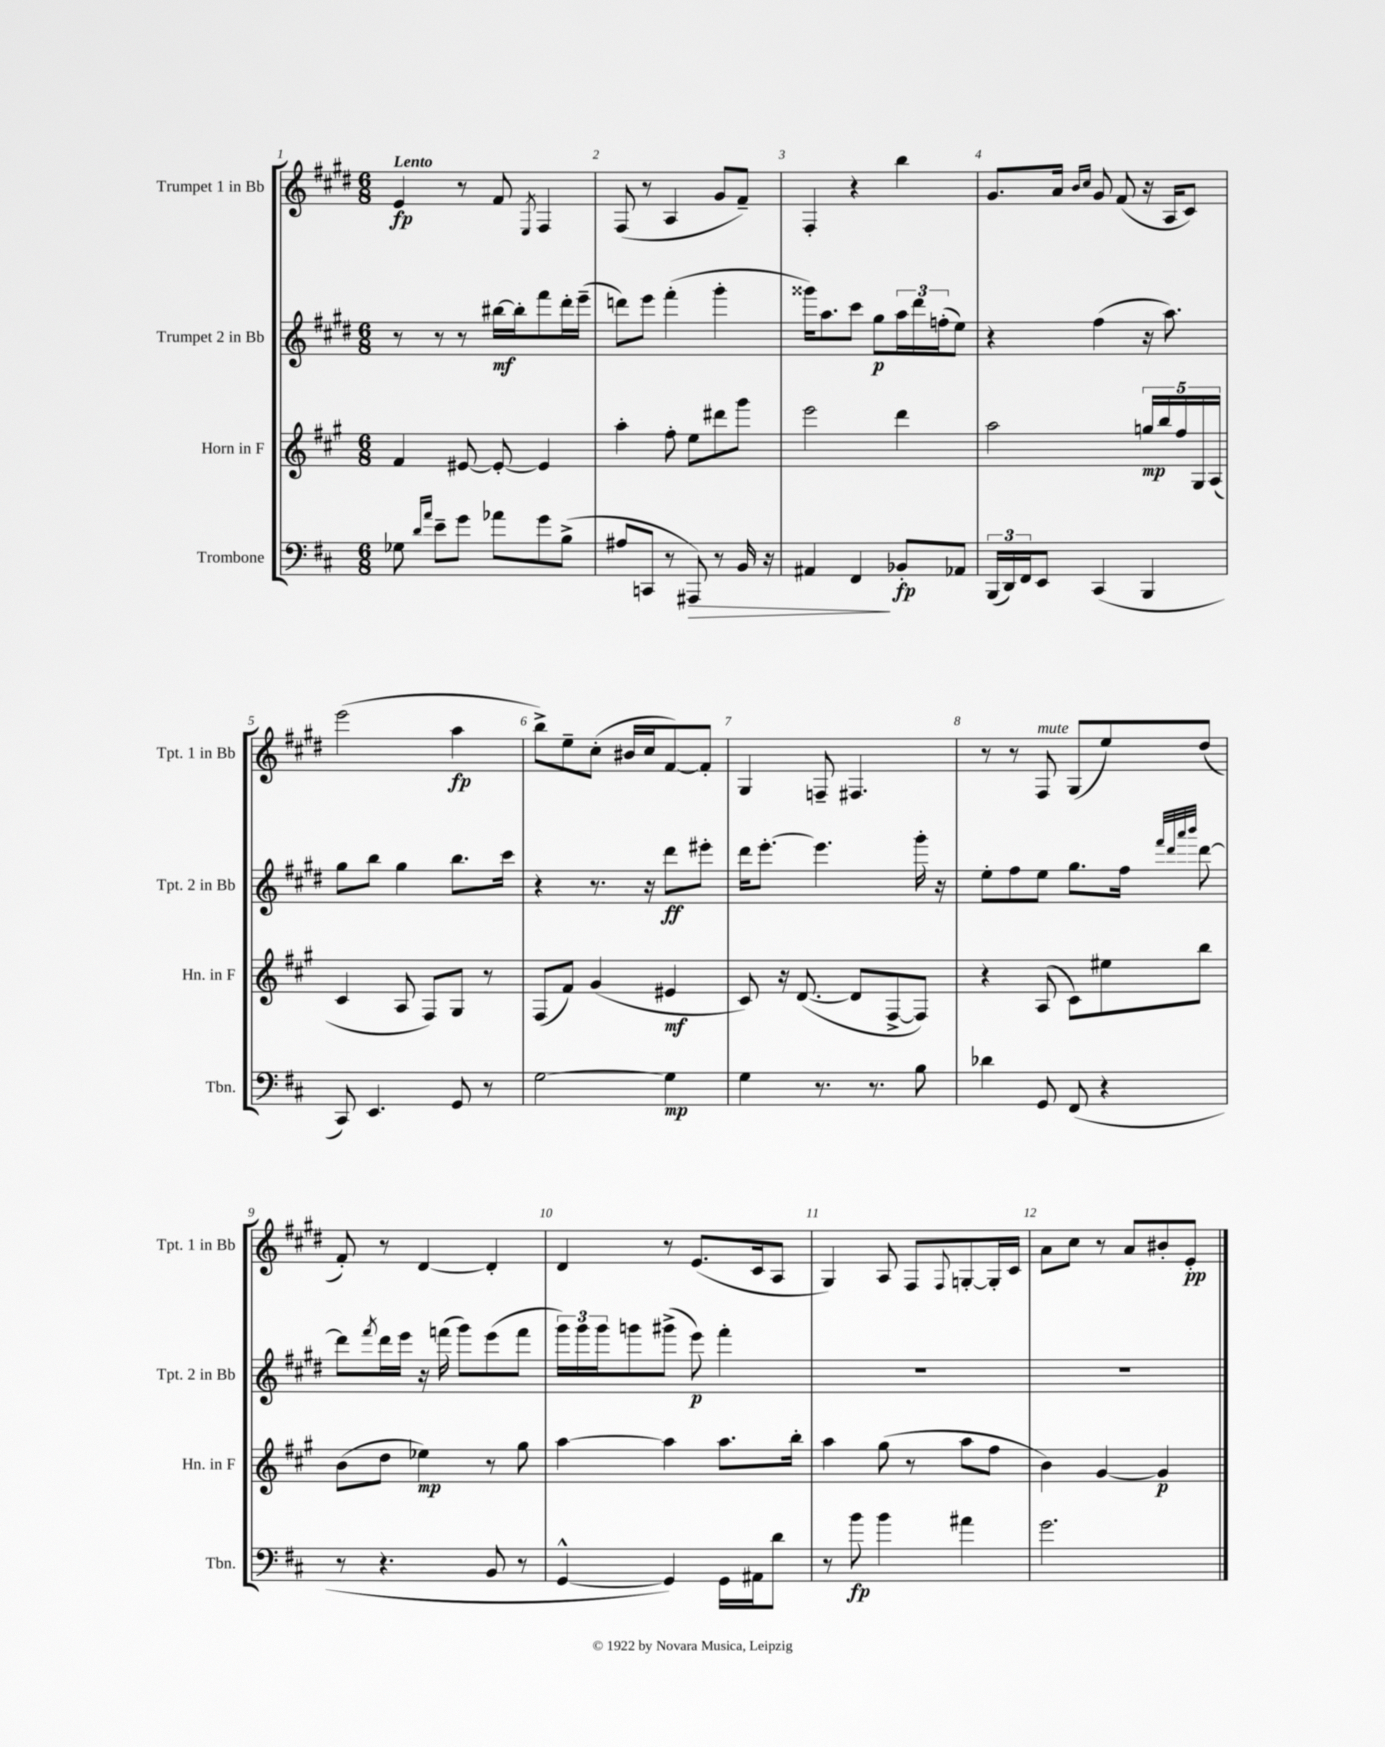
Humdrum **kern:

**kern	**kern	**kern	**kern
*staff4	*staff3	*staff2	*staff1
*clefF4	*clefG2	*clefG2	*clefG2
*k[f#c#]	*k[f#c#g#]	*k[f#c#g#d#]	*k[f#c#g#d#]
*M6/8	*M6/8	*M6/8	*M6/8
8G-\	4f#/	8r	4e/
16qqd/LL	.	.	.
16qqa/JJ	.	.	.
8e~\L	.	8r	.
8g\J	[8e#/	8r	8r
8a-\L	8e#'/_	[16bb#\LL	8f#/
.	.	16bb#'\]J	.
.	.	.	8qE/
8g\	4e#/]	8fff#\	4F#/
(8B^\J	.	16ddd#'\L	.
.	.	(16eee~\JJ	.
=	=	=	=
8A#/L	4aa'\	8ddd\L)	(8F#/
8CC/J	.	8eee\J	8r
8r	8ff#'\	(4fff#'\	4A/
8AAA#/)	8ee\L	.	.
8r	8ddd#\	4ggg#'\	8g#/L
16BB/	8ggg#\J	.	8f#~/J)
16r	.	.	.
=	=	=	=
4AA#/	2eee\	16ggg##\LK)	4F#'/
.	.	8.aa\	.
4FF#/	.	8ccc#\J	4r
.	.	8gg#\L	.
8BB-'/L	4ddd\	24aa\L	4bb\
.	.	24ddd#\	.
.	.	(24ff'\J	.
8AA-/J	.	8ee\J)	.
=	=	=	=
(24BBB/LL	2aa\	4r	8.g#/L
24DD/)	.	.	.
24FF#/J	.	.	.
8EE/J	.	.	.
.	.	.	16a/Jk
.	.	.	16qqb/LL
.	.	.	16qqcc#/JJ
(4CC#/	.	(4ff#\	8g#/
.	.	.	(8f#/
4BBB/	20gg/LL	16r	16r
.	20bb/	.	.
.	.	8.aa\)	16A/LK
.	20ff#/	.	.
.	.	.	8c#/J)
.	20G#/	.	.
.	(20A/JJ	.	.
=	=	=	=
8CC#/)	4c#/	8gg#\L	(2eee\
4.EE/	.	8bb\J	.
.	8A/	4gg#\	.
.	8F#/L)	.	.
8GG/	8G#/J	8.bb\L	4aa\
8r	8r	.	.
.	.	16ccc#\Jk	.
=	=	=	=
[2G\	(8F#/L	4r	8bb^\L)
.	8f#/J)	.	8ee~\
.	(4g#/	8.r	(8cc#'\J
.	.	.	16b#/LL
.	.	16r	16cc#/J
4G\]	4e#/	8ddd#\L	[8f#/)
.	.	8eee#'\J	8f#'/]J
=	=	=	=
4G\	8c#/)	16ddd#\LK	4G#/
.	.	[8.eee'\J	.
.	16r	.	.
.	([8.d/	.	.
8.r	.	4.eee\]	8F~/
.	8d/]L	.	4.F#/
8.r	.	.	.
.	[8F#^/	.	.
8B\	8F#/]J)	16ggg#'\	.
.	.	16r	.
=	=	=	=
4d-\	4r	8ee'\L	8r
.	.	8ff#\	8r
8GG/	(8A/	8ee\J	8F#/
(8FF#/	8c#\L)	8.gg#\L	(8G#/L
4r	8ee#\	.	8ee/)
.	.	16ff#\Jk	.
.	.	32qqfff#/LLL	.
.	.	32qqddd#/	.
.	.	32qqaaa/	.
.	.	32qqbbb/JJJ	.
.	8bb\J	[8ddd#\	(8dd#/J
=	=	=	=
8r	(8b\L	8ddd#\]L	8f#'/)
.	.	8qfff#/	.
4.r	8dd\J	16ddd#\L	8r
.	.	16eee\JJ	.
.	4ee-\)	16r	[4d#/
.	.	(16fff\	.
.	.	8ggg#\L)	.
8BB/	8r	(8eee\	4d#'/]
8r	8gg#\	8fff\J	.
=	=	=	=
[4GG^^/	[4aa\	24ggg#\LL)	4d#/
.	.	24ggg#\	.
.	.	24ggg#\J	.
.	.	8ggg\	.
4GG/])	4aa\]	(8ggg#^\J	8r
.	.	8eee\)	(8.e/L
16GG\LL	8.aa\L	4fff#'\	.
16AA#\J	.	.	16c#/k
8d\J	.	.	8A/J
.	16bb'\Jk	.	.
=	=	=	=
8r	4aa\	2.r	4G#/)
8b\	.	.	.
4b\	(8gg#\	.	8A/
.	8r	.	8F#/L
.	.	.	8qqF#/
4a#\	8aa\L	.	[8G'/
.	8ff#\J	.	16G'/]L
.	.	.	16c#/JJ
=	=	=	=
2.g\	4b\)	2.r	8a\L
.	.	.	8cc#\J
.	[4g#/	.	8r
.	.	.	8a/L
.	4g#/]	.	8b#'/
.	.	.	8e'/J
==	==	==	==
*-	*-	*-	*-
